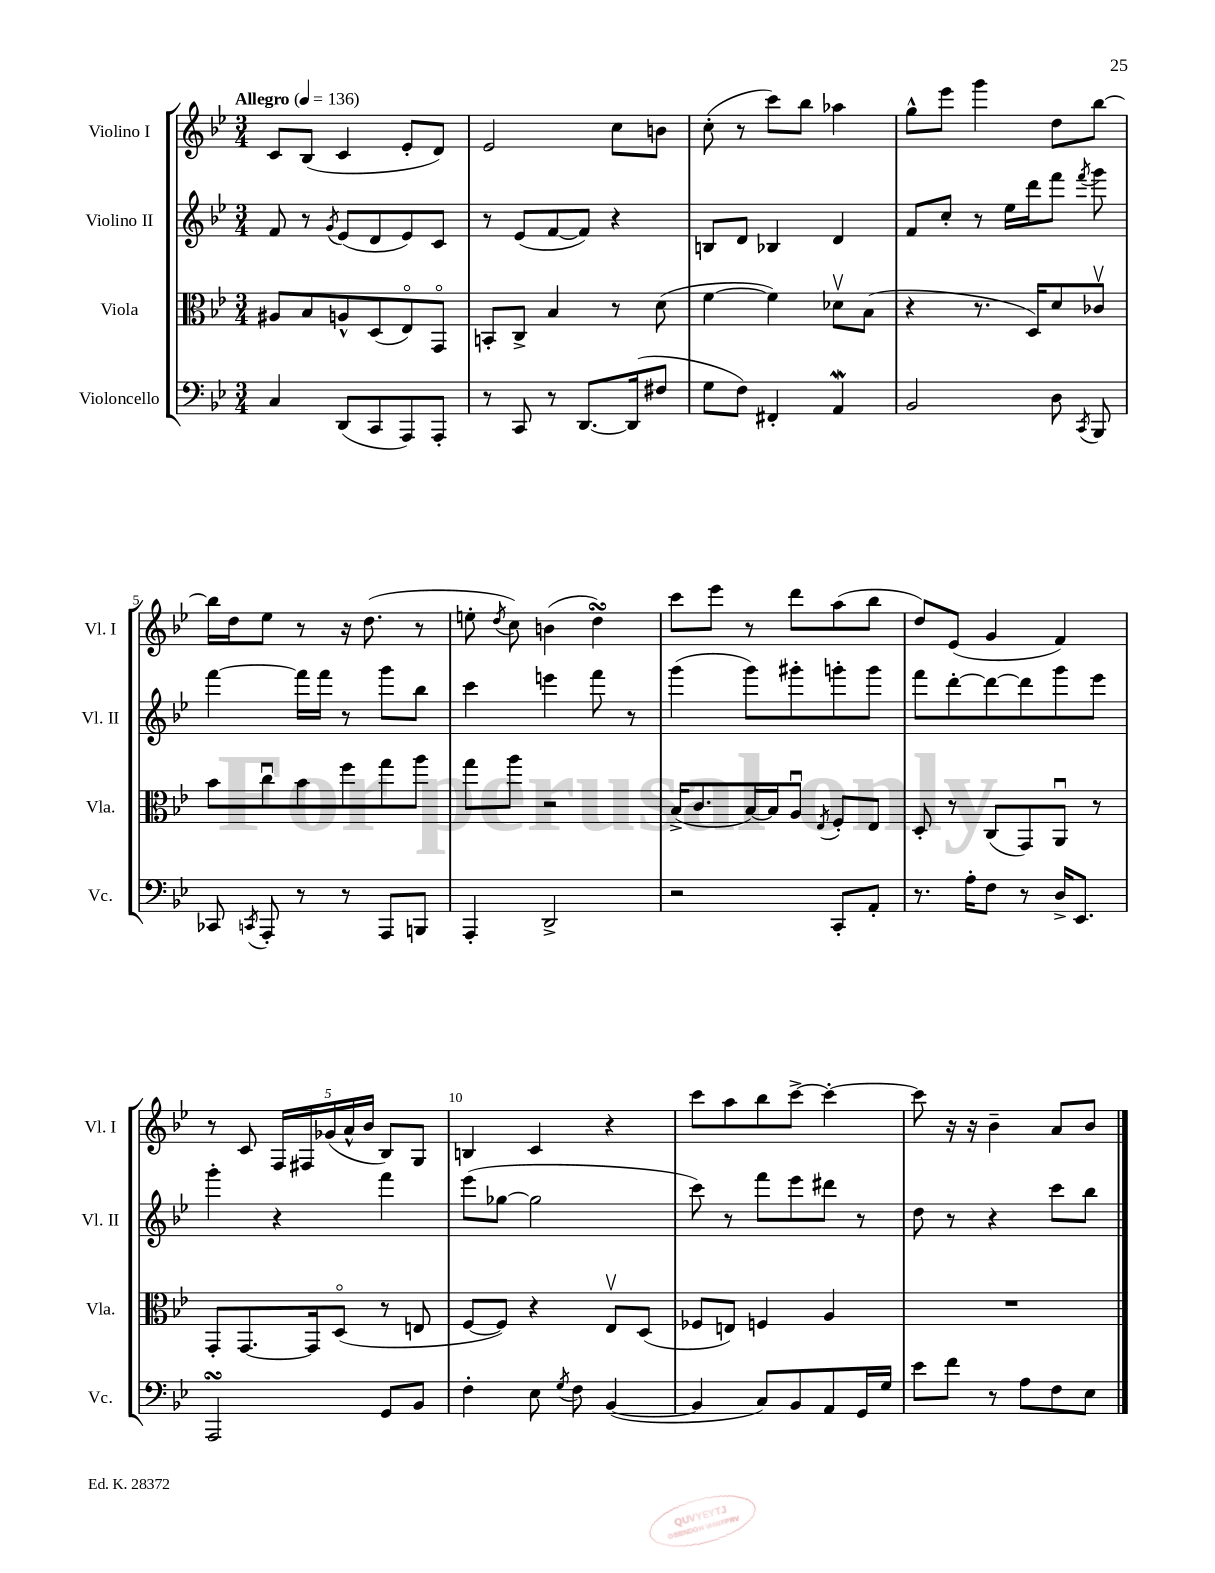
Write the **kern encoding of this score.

**kern	**kern	**kern	**kern
*staff4	*staff3	*staff2	*staff1
*clefF4	*clefC3	*clefG2	*clefG2
*k[b-e-]	*k[b-e-]	*k[b-e-]	*k[b-e-]
*M3/4	*M3/4	*M3/4	*M3/4
*MM136	*MM136	*MM136	*MM136
4C	8A#	8f	8c
.	8B-	8r	(8B-
.	.	8qg	.
(8DD	8A^^	(8e-	4c
8CC	(8D	8d	.
8AAA)	8E-o)	8e-)	8e-'
8AAA'	8GGo	8c	8d)
=	=	=	=
8r	8BB'	8r	2e-
8CC	8C^	(8e-	.
8r	4B-	[8f	.
[8.DD	.	8f])	.
.	8r	4r	8cc
(16DD]	.	.	.
8F#	(8d	.	8b
=	=	=	=
8G	[4f	8B	(8cc'
8F)	.	8d	8r
4FF#'	4f])	4B-	8ccc)
.	.	.	8bb-
4AA	8d-v	4d	4aa-
.	(8B-	.	.
=	=	=	=
2BB-	4r	8f	8gg^^
.	.	8cc'	8eee-
.	8.r	8r	4ggg
.	.	16ee-	.
.	16D)	16ddd	.
8D	8d	8fff	8dd
8qCC	.	8qfff	.
8BBB-	8c-v	8ggg	[8bb-
=	=	=	=
8CC-	8b-	[4fff	16bb-]
.	.	.	16dd
8qCC	.	.	.
8AAA'	8ccu	.	8ee-
8r	8b-	16fff]	8r
.	.	16fff	.
8r	8ff	8r	16r
.	.	.	(8.dd
8AAA	8gg	8ggg	.
8BBB	8aa	8bb-	8r
=	=	=	=
4AAA'	8gg	4ccc	8ee'
.	.	.	8qdd
.	8aa	.	8cc)
2DD^	2r	4eee	(4b
.	.	8fff	4dd)
.	.	8r	.
=	=	=	=
2r	(16B-^	(4ggg	8ccc
.	8.c	.	.
.	.	.	8eee-
.	[16B-)	8ggg)	8r
.	16B-]	.	.
.	8Au	8ggg#'	8ddd
.	8qE-	.	.
8CC'	8F'	8ggg'	(8aa
8AA'	8E-	8ggg	8bb-
=	=	=	=
8.r	8D'	8fff	8dd)
.	8r	[8ddd'	(8e-
16A'	.	.	.
8F	(8C	8ddd_	4g
8r	8GG)	8ddd]	.
16D^	8AAu	8ggg	4f)
8.EE-	.	.	.
.	8r	8eee-	.
=	=	=	=
2AAA	8GG'	4ggg'	8r
.	[8.GG	.	8c
.	.	4r	20F
.	.	.	20F#
.	16GG]	.	.
.	.	.	(20g-
.	(8Do	.	.
.	.	.	20a^^
.	.	.	20b-
8GG	8r	4fff	8B-)
8BB-	8E	.	8G
=	=	=	=
4F'	[8F	(8eee-	4B
.	8F])	[8gg-	.
8E-	4r	2gg-]	4c
8qG	.	.	.
8F	.	.	.
([4BB-	8E-v	.	4r
.	(8D	.	.
=	=	=	=
4BB-]	8F-	8ccc)	8ccc
.	8E)	8r	8aa
8C)	4F	8fff	8bb-
8BB-	.	8eee-	[8ccc^
8AA	4A	8ddd#	4ccc'_
16GG	.	8r	.
16G	.	.	.
=	=	=	=
8e-	2.r	8dd	8ccc]
8f	.	8r	16r
.	.	.	16r
8r	.	4r	4b-~
8A	.	.	.
8F	.	8ccc	8a
8E-	.	8bb-	8b-
==	==	==	==
*-	*-	*-	*-
